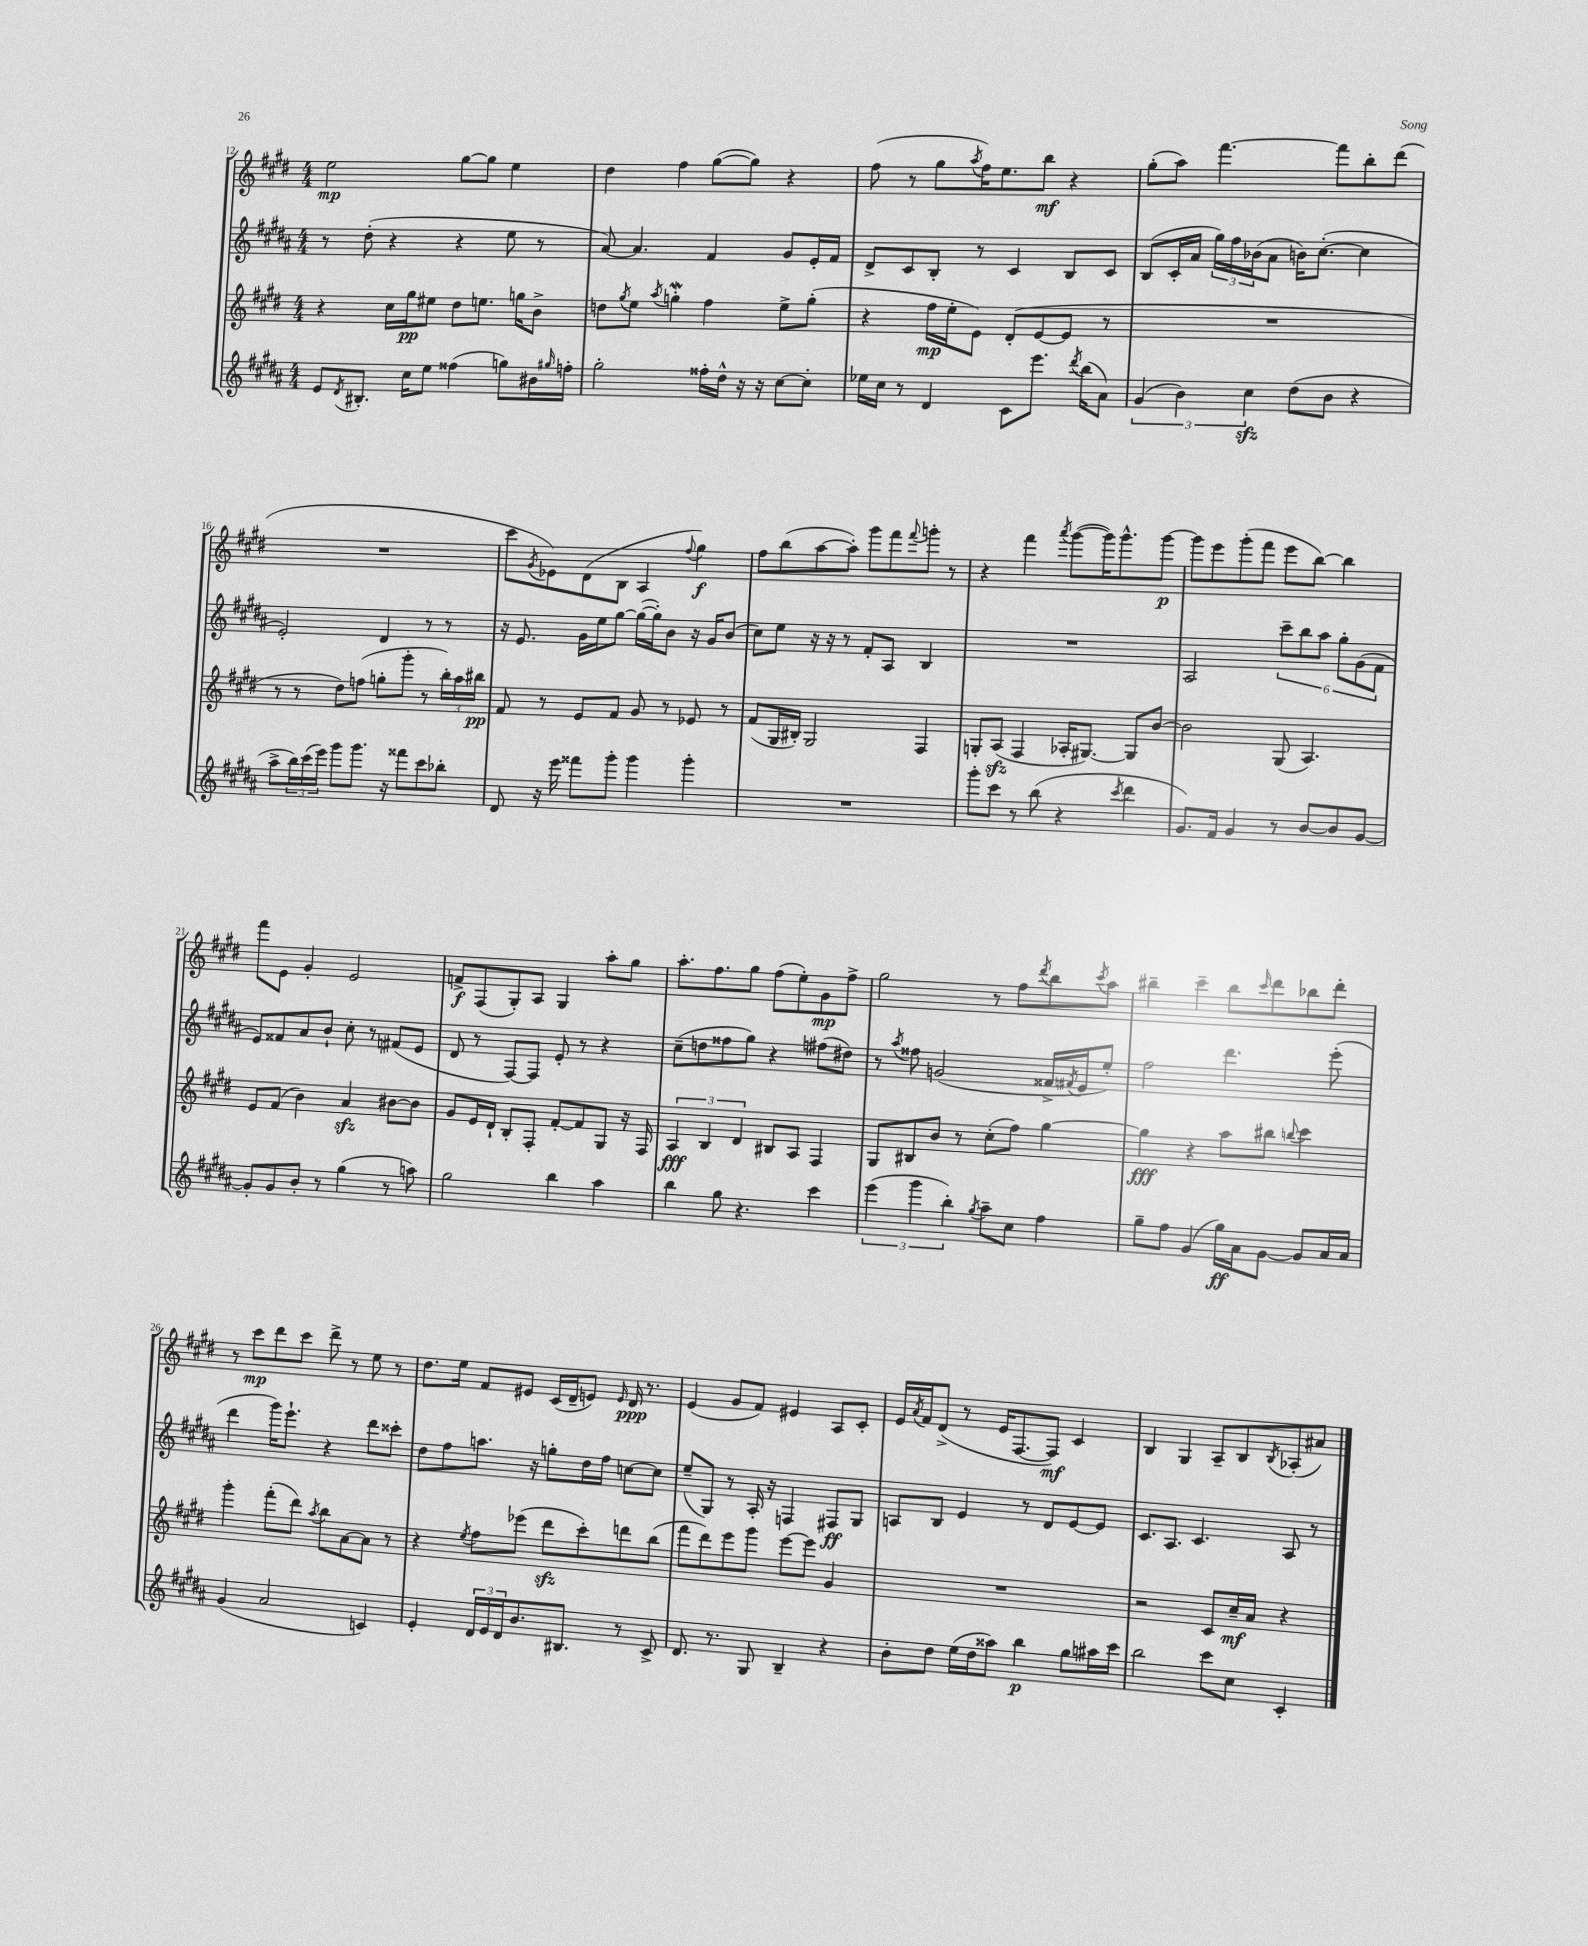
<<
\new StaffGroup <<
\new Staff = "s0" {
    \clef treble \key e \major \numericTimeSignature \time 4/4
    e''2\mp gis''8~ gis''8 e''4 |
    dis''4 fis''4 gis''8~( gis''8) r4 |
    fis''8( r8 gis''8 \acciaccatura { a''8 } fis''16) e''8. b''8\mf r4 |
    gis''8-.( a''8) fis'''4.~ fis'''8 b''8-. dis'''8( |
    R1 |
    cis'''8 \acciaccatura { gis'8 } ees'8) dis'8( b8 a4 \appoggiatura { fis''8 } gis''4\f) |
    fis''8 b''8( a''8~ a''8-.) gis'''8 fis'''8 \appoggiatura { fis'''8 } g'''8-. r8 |
    r4 fis'''4 \acciaccatura { a'''8 } gis'''8~( gis'''16) gis'''8.-^ gis'''8~\p |
    gis'''8 e'''8 gis'''8-.( fis'''8 e'''8 b''8~) b''4 |
    fis'''8 e'8 gis'4-. e'2 |
    f'8->\f fis8( gis8-.) a8 gis4 a''8-. gis''8 |
    a''8.-. fis''8. gis''8 fis''8( e''8-.) gis'8\mp fis''8-> |
    gis''2 r8 fis''8 \acciaccatura { dis'''8 } b''8 \acciaccatura { cis'''8 } a''8 |
    bis''4-- cis'''4-- bis''8 \grace { cis'''16 } dis'''8 bes''8 dis'''8-. |
    r8 cis'''8\mp dis'''8 cis'''8 dis'''8-> r8 e''8 r8 |
    dis''8. e''16 fis'8 eis'8 cis'16( dis'16-- e'8) \grace { e'16 } dis'16\ppp r8. |
    e'4( gis'8 fis'8) eis'4 a8 cis'8-. |
    e'16 \acciaccatura { a'8 } fis'16 dis'8->( r8 e'16 fis8.~ fis8\mf) cis'4 |
    b4 gis4 a8-- b8 \acciaccatura { b8 } aes8-.( ais'8) \bar "|." |
}
\new Staff = "s1" {
    \clef treble \key b \major \numericTimeSignature \time 4/4
    r8 dis''8-.( r4 r4 e''8 r8 |
    ais'8~) ais'4. fis'4 gis'8 e'16-. fis'16 |
    dis'8-> cis'8 b8-. r8 cis'4 b8 cis'8 |
    b8( cis'16-. ais'16 \tuplet 3/2 { gis''16) fis''16 bes'16( } ais'8 b'16) cis''8.~-.( cis''4 |
    e'2-.) dis'4 r8 r8 |
    r16 e'8. gis'16 e''16 gis''8~ gis''16~( gis''16-.) b'8 r16 gis'16 b'8( |
    cis''8) e''8 r16 r16 r8 fis'8-. ais8 b4 |
    R1 |
    ais2 \tuplet 6/4 { cis'''8-- b''8 ais''8 gis''8-. gis'8( fis'8 } |
    e'8) fisis'8 ais'8 b'8-! cis''8-. r8 fis'8( e'8 |
    dis'8 r8 fis8~) fis8 e'8-. r8 r4 |
    cis''8--( d''8 fisis''8 gis''8) r4 fis''8( dis''8) |
    r8 \acciaccatura { ais''8 } fisis''8 g'2( fisis'16-> \acciaccatura { fis'8 } e'16 e''8-.) |
    fis''2 dis'''4. e'''8-.( |
    dis'''4 gis'''16) e'''8.-! r4 dis'''8 cisis'''8-. |
    dis''8 fis''8 a''8. r16 g''8-. dis''16 fis''16 c''8~ c''8 |
    e''8--( gis8) r8 ais16-. r16 f4 fis8\ff gis8 |
    a8 b8 e'4 r8 dis'8 e'8~ e'8 |
    cis'8. ais8. cis'4. ais8 r8 \bar "|." |
}
\new Staff = "s2" {
    \clef treble \key e \major \numericTimeSignature \time 4/4
    r4 cis''16 gis''16\pp eis''8 dis''8 e''8. g''16 b'8-> |
    d''8 \acciaccatura { gis''8 } e''8 \acciaccatura { a''8 } g''4-.\mordent fis''4 e''8-> g''8-.( |
    r4 fis''16\mp e''16-. e'8) dis'8-.( e'8~ e'8 r8 |
    R1 |
    r8 r8 dis''8) f''8( g''8-. gis'''8-. r8 \tuplet 3/2 { b''16-.) a''16 bis''16\pp } |
    fis'8 r8 e'8 fis'8 gis'8 r8 ees'8 r8 |
    fis'8( gis16 bis16-.) gis2 fis4 |
    g8-. a8\sfz( fis4 aes16-. gis8.~) gis8 b'8~ |
    b'2 gis8( a4.) |
    e'8 fis'8( b'4) a'4\sfz bis'8~ bis'8 |
    gis'8 e'16 dis'16-! b8-. fis8-. fis'8~-. fis'8 gis8 r16 fis16 |
    \tuplet 3/2 { a4\fff b4 dis'4 } bis8 a8 fis4 |
    gis8 bis8 b'8 r8 cis''8-.( fis''8) gis''4~ |
    gis''4\fff r4 a''8 bis''8 \appoggiatura { b''8 } cis'''4 |
    gis'''4-. fis'''8-.( dis'''8) \acciaccatura { a''8 } b''8 a'8~ a'8 r8 |
    r4 \acciaccatura { e''8 } fis''8 ees'''8( dis'''8\sfz cis'''8-.) d'''8 b''8( |
    fis'''8 dis'''8) e'''8 gis'''8 e'''8~ e'''8 gis'4 |
    R1 |
    r2 cis'8 cis''16--\mf a'16 r4 \bar "|." |
}
\new Staff = "s3" {
    \clef treble \key b \major \numericTimeSignature \time 4/4
    e'8 \acciaccatura { dis'8 } bis8.-. cis''16 e''8 fisis''4( g''8) bis'16 \grace { gis''16 } f''16-. |
    gis''2-. fisis''16-. dis''16-^ r16 r16 cis''8~ cis''8-. |
    ees''16 cis''16 r8 dis'4 cis'8 e'''8. \acciaccatura { dis'''8 } b''16( ais'8) |
    \tuplet 3/2 { gis'4( b'4) cis''4\sfz } dis''8( b'8 r4 |
    ais''8-> \tuplet 3/2 { b''16) cis'''16( e'''16) } gis'''8 gis'''8. r16 fisis'''8 cis'''8 bes''8-. |
    dis'8 r16 e'''16 fisis'''8 gis'''8-. gis'''4 gis'''4-. |
    R1 |
    gis'''8-. cis'''8 r8 b''8( r4 \acciaccatura { cis'''8 } dis'''4 |
    gis'8.) fis'16 gis'4 r8 b'8~ b'8 gis'8~ |
    gis'8-. gis'8 b'8-. r8 gis''4( r8 a''8) |
    gis''2 b''4 ais''4 |
    b''4 gis''8 r4. cis'''4 |
    \tuplet 3/2 { e'''4( gis'''4 b''4-.) } \acciaccatura { gis''8 } ais''8-- cis''8 fis''4 |
    gis''8-- fis''8 gis'4( gis''16\ff) ais'16 gis'8~ gis'8 ais'16 ais'16 |
    gis'4( ais'2 c'4) |
    e'4-. \tuplet 3/2 { dis'16 e'16 dis'16 } b'8. bis8. r8 cis'8-> |
    dis'8. r8. gis8 b4-- r4 |
    b'8-. dis''8 e''16( dis''16 aisis''8) b''4\p gis''8 ais''16 cis'''16 |
    b''2 cis'''8 cis''8 cis'4-. \bar "|." |
}
>>
>>
\layout { \context { \Score currentBarNumber = #12 } }
